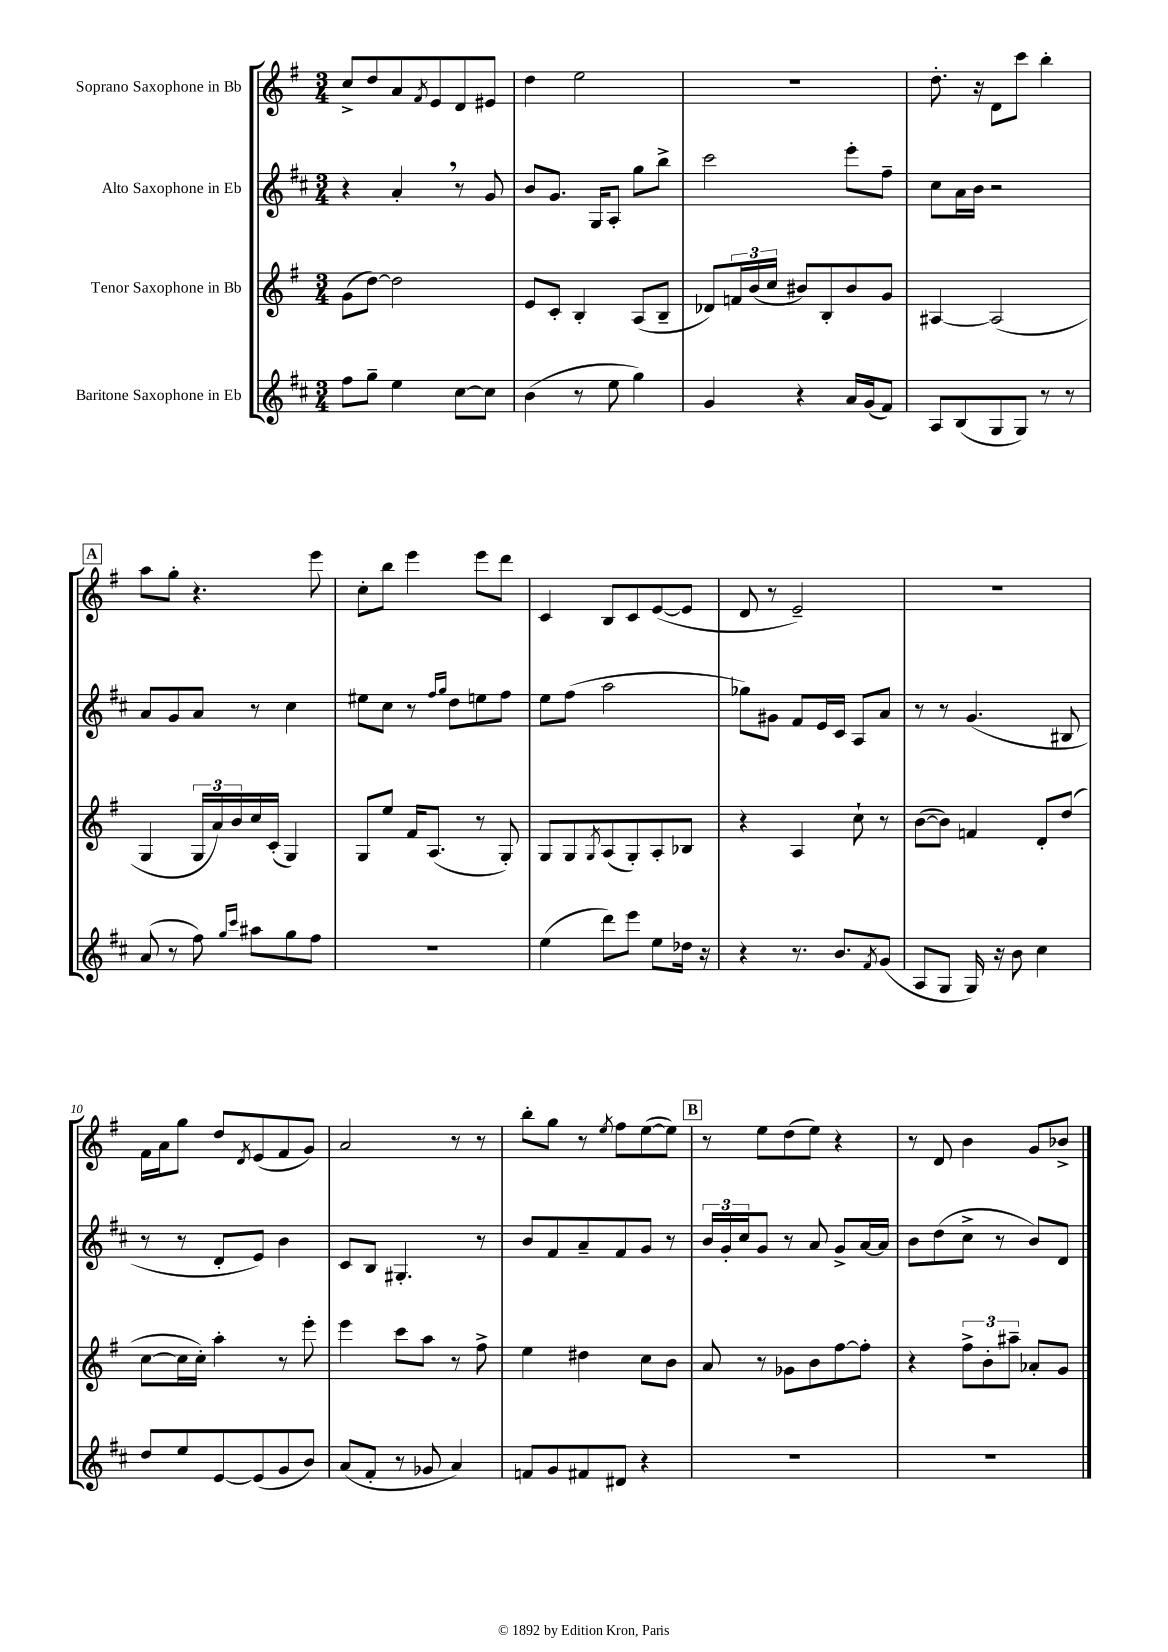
<<
\new StaffGroup <<
\new Staff = "s0" \with { instrumentName = "Soprano Saxophone in Bb" } {
    \clef treble \key g \major \numericTimeSignature \time 3/4
    c''8-> d''8 a'8 \acciaccatura { fis'8 } e'8 d'8 eis'8 |
    d''4 e''2 |
    R2. |
    d''8.-. r16 d'8 c'''8 b''4-. |
    \mark \markup { \box "A" } a''8 g''8-. r4. e'''8 |
    c''8-. b''8 e'''4 e'''8 d'''8 |
    c'4 b8 c'8 e'8~( e'8 |
    d'8 r8 e'2--) |
    R2. |
    fis'16 a'16 g''8 d''8 \acciaccatura { d'8 } e'8( fis'8 g'8) |
    a'2 r8 r8 |
    b''8-. g''8 r8 \acciaccatura { e''8 } fis''8 e''8~( e''8) |
    \mark \markup { \box "B" } r8 e''8 d''8( e''8) r4 |
    r8 d'8 b'4 g'8 bes'8-> \bar "|." |
}
\new Staff = "s1" \with { instrumentName = "Alto Saxophone in Eb" } {
    \clef treble \key d \major \numericTimeSignature \time 3/4
    r4 a'4-. \breathe r8 g'8 |
    b'8 g'8. g16 a8-. g''8 b''8-> |
    cis'''2 e'''8-. fis''8-- |
    cis''8 a'16 b'16 r2 |
    \mark \markup { \box "A" } a'8 g'8 a'8 r8 cis''4 |
    eis''8 cis''8 r8 \grace { fis''16 g''16 } d''8 e''8 fis''8 |
    e''8 fis''8( a''2 |
    ges''8) gis'8 fis'8 e'16 cis'16 a8 a'8 |
    r8 r8 g'4.( bis8 |
    r8 r8 d'8-. e'8) b'4 |
    cis'8 b8 gis4.-. r8 |
    b'8 fis'8 a'8-- fis'8 g'8 r8 |
    \mark \markup { \box "B" } \tuplet 3/2 { b'16 g'16-. cis''16 } g'8 r8 a'8 g'8-> a'16~ a'16 |
    b'8 d''8( cis''8-> r8 b'8) d'8 \bar "|." |
}
\new Staff = "s2" \with { instrumentName = "Tenor Saxophone in Bb" } {
    \clef treble \key g \major \numericTimeSignature \time 3/4
    g'8( d''8~) d''2 |
    e'8 c'8-. b4-. a8( b8-- |
    des'8) \tuplet 3/2 { f'16 b'16( c''16 } bis'8) b8-. bis'8 g'8 |
    ais4~ ais2( |
    \mark \markup { \box "A" } g4 \tuplet 3/2 { g16 a'16) b'16 } c''16 c'16-.( g4) |
    g8 e''8 fis'16 a8.( r8 g8-.) |
    g8 g8 \acciaccatura { g8 } a8( g8-.) a8-. bes8 |
    r4 a4 c''8-! r8 |
    b'8~( b'8) f'4 d'8-. d''8( |
    c''8~ c''16 c''16-.) a''4-. r8 e'''8-. |
    e'''4 c'''8 a''8 r8 fis''8-> |
    e''4 dis''4 c''8 b'8 |
    \mark \markup { \box "B" } a'8 r8 ges'8 b'8 fis''8~ fis''8-. |
    r4 \tuplet 3/2 { fis''8-> b'8-. ais''8-- } aes'8-. g'8 \bar "|." |
}
\new Staff = "s3" \with { instrumentName = "Baritone Saxophone in Eb" } {
    \clef treble \key d \major \numericTimeSignature \time 3/4
    fis''8 g''8-- e''4 cis''8~ cis''8 |
    b'4( r8 e''8 g''4) |
    g'4 r4 a'16 g'16( fis'8) |
    a8 b8( g8 g8) r8 r8 |
    \mark \markup { \box "A" } a'8( r8 fis''8) \grace { g''16 cis'''16 } ais''8 g''8 fis''8 |
    R2. |
    e''4( d'''8) e'''8 e''8 des''16 r16 |
    r4 r8. b'8. \acciaccatura { fis'8 } g'8( |
    a8 g8 g16) r16 b'8 cis''4 |
    d''8 e''8 e'8~ e'8( g'8 b'8) |
    a'8( fis'8-. r8 ges'8 a'4) |
    f'8 g'8 fis'8 dis'8 r4 |
    \mark \markup { \box "B" } R2. |
    R2. \bar "|." |
}
>>
>>
